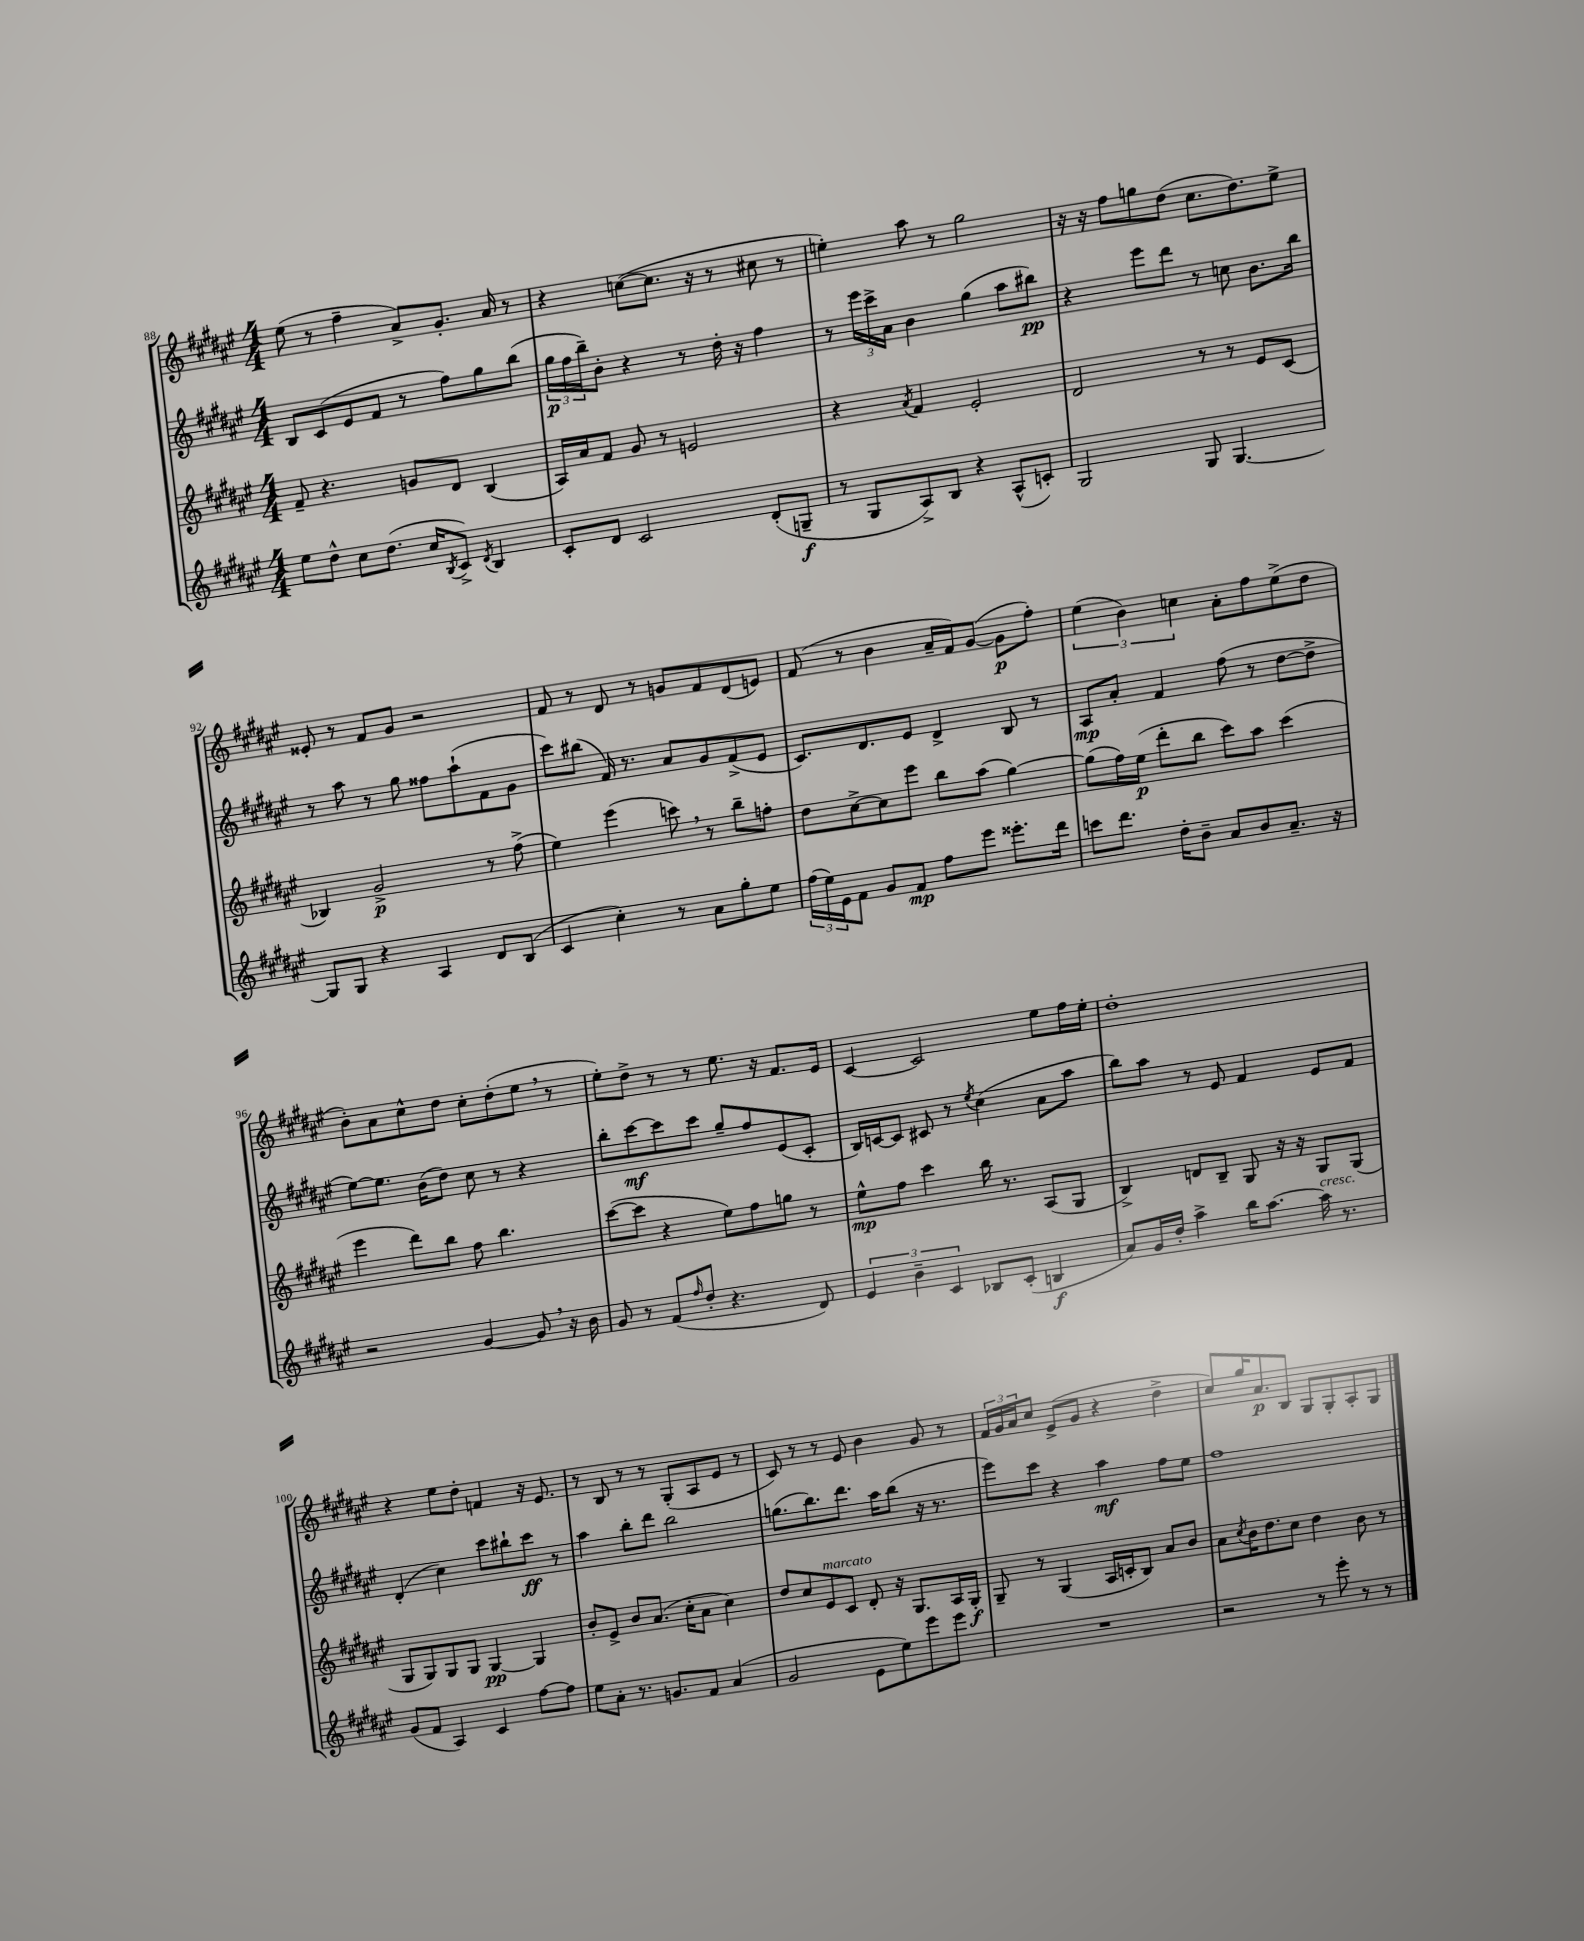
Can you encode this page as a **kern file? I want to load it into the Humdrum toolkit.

**kern	**dynam	**kern	**dynam	**kern	**dynam	**kern	**dynam
*part4	*part4	*part3	*part3	*part2	*part2	*part1	*part1
*staff4	*staff4	*staff3	*staff3	*staff2	*staff2	*staff1	*staff1
*clefG2	*	*clefG2	*	*clefG2	*	*clefG2	*
*k[f#c#g#d#a#e#]	*	*k[f#c#g#d#a#e#]	*	*k[f#c#g#d#a#e#]	*	*k[f#c#g#d#a#e#]	*
*M4/4	*	*M4/4	*	*M4/4	*	*M4/4	*
=88	=88	=88	=88	=88	=88	=88	=88
8ee#\L	.	8f#~/	.	8B/L	.	(8ee#\	.
8dd#^^\J	.	4.r	.	(8c#/	.	8r	.
8cc#\L	.	.	.	8e#/	.	4ff#~\	.
(8.dd#\J	.	.	.	8f#/J	.	.	.
.	.	8gn/L	.	8r	.	8a#^/L)	.
16cc#/KL	.	.	.	.	.	.	.
8qB/	.	.	.	.	.	.	.
8c#^/J)	.	8d#/J	.	8ff#\L)	.	8.g#'/J	.
8qd#/	.	.	.	.	.	.	.
4B/	.	(4B/	.	8gg#\	.	.	.
.	.	.	.	.	.	16a#/	.
.	.	.	.	(8bb\J	.	8r	.
=89	=89	=89	=89	=89	=89	=89	=89
8c#'/L	.	16A#/LL)	.	24gg#\LL	p	4r	.
.	.	.	.	24ff#\	.	.	.
.	.	16a#/J	.	.	.	.	.
.	.	.	.	24bb~\J)	.	.	.
8d#/J	.	8f#/J	.	8b'\J	.	.	.
2c#/	.	8g#/	.	4r	.	([8ccn\L	.
.	.	8r	.	.	.	8.cc\J]	.
.	.	2en/	.	8r	.	.	.
.	.	.	.	.	.	16r	.
.	.	.	.	16dd#'\	.	8r	.
.	.	.	.	16r	.	.	.
(8d#'/L	.	.	.	4ff#\	.	8cc#X\	.
8Gn~/J	f	.	.	.	.	8r	.
=90	=90	=90	=90	=90	=90	=90	=90
8r	.	4r	.	8r	.	4een'\)	.
8G#/L	.	.	.	24eee#\LL	.	.	.
.	.	.	.	24ccc#^\	.	.	.
.	.	.	.	24a#\JJ	.	.	.
.	.	8qa#/	.	.	.	.	.
8A#^/)	.	4f#/	.	4b\	.	8aa#\	.
8B/J	.	.	.	.	.	8r	.
4r	.	2e#'/	.	(4gg#\	.	2gg#\	.
(8A#^^/L	.	.	.	8aa#\L	.	.	.
8cn'/J)	.	.	.	8bb#X\J)	pp	.	.
=91	=91	=91	=91	=91	=91	=91	=91
2G#/	.	2d#/	.	4r	.	16r	.
.	.	.	.	.	.	16r	.
.	.	.	.	.	.	8ff#\L	.
.	.	.	.	8eee#\L	.	8ggn\	.
.	.	.	.	8ddd#\J	.	(8dd#\J	.
8G#/	.	8r	.	8r	.	8.cc#\L	.
[4.G#/	.	8r	.	8ccn\	.	.	.
.	.	.	.	.	.	8.dd#\)	.
.	.	8e#/L	.	8.b\L	.	.	.
.	.	(8c#/J	.	.	.	8ee#^\J	.
.	.	.	.	16bb\Jk	.	.	.
!!LO:LB:g=z
=92	=92	=92	=92	=92	=92	=92	=92
8G#/L]	.	4B-X/)	.	8r	.	8e##X'/	.
8G#/J	.	.	.	8aa#\	.	8r	.
4r	.	2g#^/	p	8r	.	8f#/L	.
.	.	.	.	8gg#\	.	8g#/J	.
4A#/	.	.	.	8ff##X\L	.	2r	.
.	.	.	.	(8aa#`\	.	.	.
8d#/L	.	8r	.	8f#\	.	.	.
(8B/J	.	(8ff#^\	.	8g#\J	.	.	.
=93	=93	=93	=93	=93	=93	=93	=93
4c#/	.	4ee#\)	.	8ccc#\L)	.	8f#/	.
.	.	.	.	(8bb#X\J	.	8r	.
4cc#'\)	.	(4eee#\	.	16f#/)	.	8d#/	.
.	.	.	.	8.r	.	.	.
.	.	.	.	.	.	8r	.
8r	.	8cccn,\)	.	8a#/L	.	8gn/L	.
8a#\L	.	8r	.	8g#/	.	8f#/	.
8gg#'\	.	8bb~\L	.	(8f#^/	.	(8d#/	.
8ee#\J	.	8ffn'\J	.	8e#/J	.	8en/J)	.
=94	=94	=94	=94	=94	=94	=94	=94
(24ff#\LL	.	8dd#\L	.	8.c#/L)	.	(8f#/	.
24ee#\)	.	.	.	.	.	.	.
24e#\J	.	.	.	.	.	.	.
8f#\J	.	[8cc#^\	.	.	.	8r	.
.	.	.	.	8.d#/	.	.	.
8g#/L	.	8cc#\]	.	.	.	4b\	.
8f#/J	mp	8eee#\J	.	8e#/J	.	.	.
8ff#\L	.	8bb\L	.	4d#^/	.	16a#~/LL	.
.	.	.	.	.	.	16f#/J)	.
8eee#\J	.	(8aa#\J	.	.	.	([8g#/J	.
8.eee##X'\L	.	[4gg#\)	.	8B/	.	8g#\L]	p
.	.	.	.	8r	.	8ff#'\J)	.
16ddd#\Jk	.	.	.	.	.	.	.
=95	=95	=95	=95	=95	=95	=95	=95
8cccn\L	.	(8gg#\L]	.	8A#/L	mp	(6ee#\	.
8.ddd#\J	.	16ff#\L)	.	8a#'/J	.	.	.
.	.	.	.	.	.	6b\)	.
.	.	(16ee#\JJ	p	.	.	.	.
.	.	8ddd#'\L	.	4f#/	.	.	.
16dd#'\KL	.	.	.	.	.	.	.
.	.	.	.	.	.	6ccn\	.
8b~\J	.	8bb\J	.	.	.	.	.
8a#/L	.	8ccc#\L)	.	(8ff#\	.	8a#'\L	.
8b/	.	8aa#\J	.	8r	.	8ff#\	.
8.a#~/J	.	(4ccc#\	.	[8dd#\L	.	(8ee#^\	.
.	.	.	.	8dd#^\J]	.	8dd#\J	.
16r	.	.	.	.	.	.	.
!!LO:LB:g=z
=96	=96	=96	=96	=96	=96	=96	=96
2r	.	4eee#\	.	[8ee#\L)	.	8b'\L)	.
.	.	.	.	8.ee#\J]	.	8a#\	.
.	.	8ddd#\L)	.	.	.	8cc#^^\	.
.	.	.	.	(16b\KL	.	.	.
.	.	8bb\J	.	8dd#\J)	.	8dd#\J	.
[4g#/	.	8ff#\	.	8cc#\	.	8cc#'\L	.
.	.	4.bb\	.	8r	.	(8dd#'\	.
8g#,/]	.	.	.	4r	.	8ee#,\J	.
16r	.	.	.	.	.	8r	.
16b\	.	.	.	.	.	.	.
=97	=97	=97	=97	=97	=97	=97	=97
8g#/	.	([8ccc#\L	.	8bb'\L	.	8ee#'\L)	.
8r	.	8ccc#\J]	.	[8ccc#\	mf	8dd#^\J	.
(8f#/L	.	4r	.	8ccc#\]	.	8r	.
16qqff#/	.	.	.	.	.	.	.
8dd#'/J	.	.	.	8ccc#\J	.	8r	.
4.r	.	8ee#\L)	.	8gg#~/L	.	8.ee#\	.
.	.	8ff#\	.	8ff#/	.	.	.
.	.	.	.	.	.	16r	.
.	.	8ggn\J	.	(8e#/	.	8.f#/L	.
8d#/)	.	8r	.	8c#'/J	.	.	.
.	.	.	.	.	.	16e#/Jk	.
=98	=98	=98	=98	=98	=98	=98	=98
6e#/	.	8ee#^^\L	mp	16B/LL)	.	[4c#/	.
.	.	.	.	[16cn/J	.	.	.
.	.	8ff#\J	.	8c/J]	.	.	.
6b~\	.	.	.	.	.	.	.
.	.	4ccc#\	.	8c#X/	.	2c#/]	.
6c#/	.	.	.	.	.	.	.
.	.	.	.	8r	.	.	.
.	.	.	.	8qee#/	.	.	.
8B-X/L	.	16bb\	.	(4cc#\	.	.	.
.	.	8.r	.	.	.	.	.
(8c#'/J	.	.	.	.	.	.	.
4Bn/	f	(8A#/L	.	8a#\L	.	8ee#\L	.
.	.	8G#/J	.	8aa#\J	.	16ff#\L	.
.	.	.	.	.	.	16ee#'\JJ	.
=99	=99	=99	=99	=99	=99	=99	=99
8a#/L)	.	4B^/)	.	8bb\L)	.	1dd#'	.
16g#/L	.	.	.	8aa#\J	.	.	.
16dd#'/JJ	.	.	.	.	.	.	.
4aa#^\	.	8dn/L	.	8r	.	.	.
.	.	8B~/J	.	8e#/	.	.	.
16bb\KL	.	8G#/	.	4f#/	.	.	.
[8.aa#\J	.	.	.	.	.	.	.
.	.	16r	.	.	.	.	.
.	.	16r	.	.	.	.	.
!LO:TX:a:i:t=cresc.	!	!	!	!	!	!	!
16aa#\]	.	8G#/L	.	8e#/L	.	.	.
8.r	.	.	.	.	.	.	.
.	.	(8G#/J	.	8f#/J	.	.	.
!!LO:LB:g=z
=100	=100	=100	=100	=100	=100	=100	=100
(8g#/L	.	8G#/L	.	(4d#'/	.	4r	.
8f#/J	.	8G#/)	.	.	.	.	.
4A#/)	.	8G#/	.	4cc#\)	.	8ee#\L	.
.	.	8G#/J	.	.	.	8dd#'\J	.
4c#/	.	[4G#/	pp	8ccc#\L	.	4fn/	.
.	.	.	.	8bb#X`\	.	.	.
[8ff#\L	.	4G#/]	.	8ccc#\J	ff	16r	.
.	.	.	.	.	.	8.e#/	.
8ff#\J]	.	.	.	8r	.	.	.
=101	=101	=101	=101	=101	=101	=101	=101
8ee#\L	.	8b'/L	.	4aa#\	.	8r	.
8a#'\J	.	8e#^/J	.	.	.	8B/	.
8.r	.	8b/L	.	8bb'\L	.	8r	.
.	.	(8.a#/J	.	8ddd#\J	.	8r	.
8.gn/L	.	.	.	.	.	.	.
.	.	.	.	2bb\	.	(8G#'/L	.
.	.	16cc#'\KL	.	.	.	.	.
8f#/J	.	8a#\J	.	.	.	8A#/	.
(4a#/	.	4cc#\)	.	.	.	8e#/J	.
.	.	.	.	.	.	8r	.
=102	=102	=102	=102	=102	=102	=102	=102
2g#/	.	8dd#/L	.	(8.ggn\L	.	8c#/)	.
.	.	8cc#/	.	.	.	8r	.
.	.	.	.	8.bb\)	.	.	.
!	!	!LO:TX:a:i:t=marcato	!	!	!	!	!
.	.	8e#/	.	.	.	8r	.
.	.	8c#/J	.	8.ddd#\J	.	8e#/	.
8e#\L	.	8d#'/	.	.	.	4b\	.
.	.	.	.	16aa#\KL	.	.	.
8ee#\)	.	16r	.	(8bb\J	.	.	.
.	.	8.G#/L	.	.	.	.	.
8eee#\	.	.	.	16r	.	8g#/	.
.	.	.	.	8.r	.	.	.
8eee#\J	.	16A#/L	.	.	.	8r	.
.	.	16G#'/JJ	f	.	.	.	.
=103	=103	=103	=103	=103	=103	=103	=103
1r	.	8G#~/	.	8eee#\L)	.	24f#/LL	.
.	.	.	.	.	.	24g#/	.
.	.	.	.	.	.	24a#/J	.
.	.	8r	.	8ccc#\J	.	8cc#/J	.
.	.	(4G#/	.	4r	.	(8e#^/L	.
.	.	.	.	.	.	8g#/J	.
.	.	16A#/LL	.	4aa#\	mf	4r	.
.	.	16cn'/J	.	.	.	.	.
.	.	8B/J)	.	.	.	.	.
.	.	8a#/L	.	8ff#\L	.	4dd#^\	.
.	.	8b/J	.	8ee#\J	.	.	.
=104	=104	=104	=104	=104	=104	=104	=104
2r	.	8a#\L	.	1ff#	.	8cc#/L)	.
.	.	8qcc#/	.	.	.	.	.
.	.	16b\K	.	.	.	16gg#/K	.
.	.	8.dd#\	.	.	.	8.a#/	p
.	.	8cc#\J	.	.	.	8B/J	.
8r	.	4dd#\	.	.	.	8G#/L	.
8eee#'\	.	.	.	.	.	8G#'/	.
8r	.	8b\	.	.	.	8A#'/	.
8r	.	8r	.	.	.	8G#/J	.
==	==	==	==	==	==	==	==
*-	*-	*-	*-	*-	*-	*-	*-
